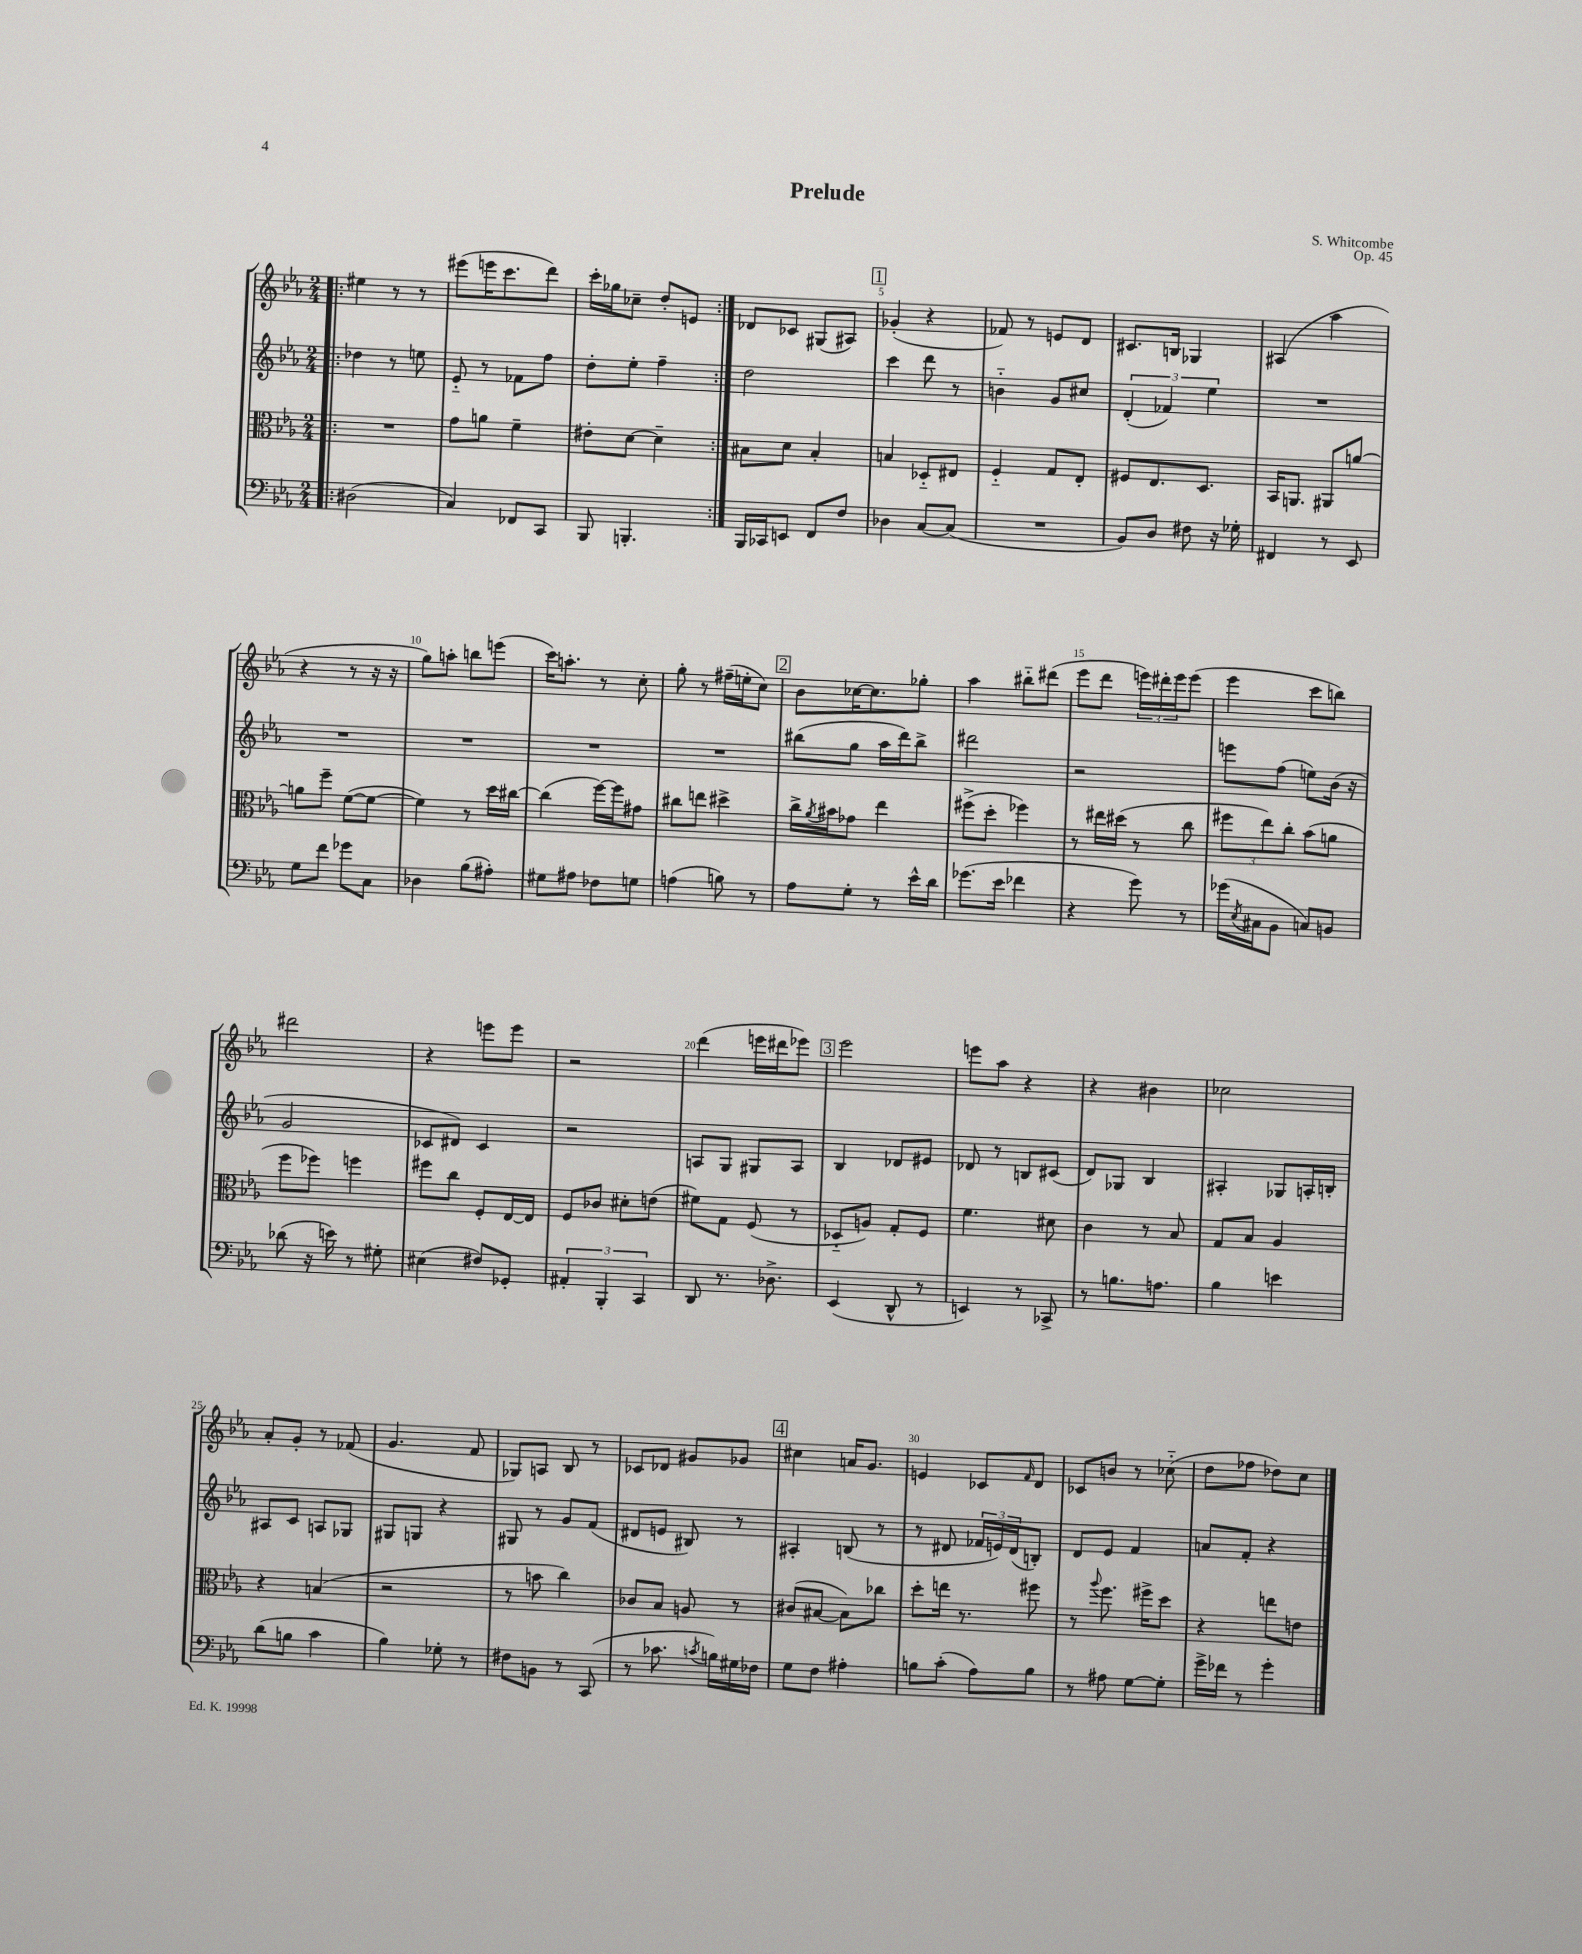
\header { title = "Prelude" composer = "S. Whitcombe" opus = "Op. 45" }
<<
\new StaffGroup <<
\new Staff = "s0" {
    \clef treble \key ees \major \numericTimeSignature \time 2/4
    \repeat volta 2 { \bar ".|:" eis''4 r8 r8 |
    eis'''8( e'''16 c'''8. d'''8) |
    c'''16-. ges''16 ces''8-- d''8-. e'8 | }
    des'8 ces'8 gis8( ais8) |
    \mark \markup { \box "1" } ges'4-.( r4 |
    fes'8) r8 e'8 d'8 |
    cis'8. b16 ges4 |
    ais4( aes''4 |
    r4 r8 r16 r16 |
    g''8) a''8-. b''8 e'''8( |
    c'''16) a''8.-. r8 c''8-. |
    g''8-. r8 fis''16--( e''16-. c''8) |
    \mark \markup { \box "2" } bes'8 ces''16~ ces''8. ges''8-. |
    aes''4 bis''8-_ dis'''8( |
    ees'''8 d'''8 \tuplet 3/2 { e'''16) dis'''16-. e'''16 } e'''8( |
    ees'''4 c'''8 b''8) |
    dis'''2 |
    r4 e'''8 e'''8 |
    r2 |
    d'''4( e'''16 dis'''16 ees'''8) |
    \mark \markup { \box "3" } ees'''2 |
    e'''8 aes''8 r4 |
    r4 bis'4 |
    ces''2 |
    aes'8-. g'8-. r8 fes'8( |
    g'4. f'8 |
    ges8) a8 bes8 r8 |
    ces'8 des'8 gis'8 ges'8 |
    \mark \markup { \box "4" } cis''4 a'16 g'8. |
    e'4 ces'8 \grace { f'16 } d'8 |
    ces'8 b'8 r8 ces''8-_( |
    d''8 fes''8 des''8) c''8 \bar "|." |
}
\new Staff = "s1" {
    \clef treble \key ees \major \numericTimeSignature \time 2/4
    \repeat volta 2 { \bar ".|:" des''4 r8 e''8 |
    ees'8-_ r8 fes'8 f''8 |
    d''8-. ees''8-. f''4-- | }
    d''2 |
    \mark \markup { \box "1" } c'''4 d'''8 r8 |
    b'4-_ g'8 cis''8 |
    \tuplet 3/2 { d'4-.( fes'4) ees''4 } |
    R2 |
    R2 |
    R2 |
    R2 |
    R2 |
    \mark \markup { \box "2" } bis''8( g''8 aes''16 d'''16) bis''8-> |
    dis'''2 |
    r2 |
    e'''8 f''8( e''8) bes'16( r16 |
    g'2 |
    ces'8 dis'8) ces'4 |
    r2 |
    a8 g8 gis8 a8 |
    \mark \markup { \box "3" } bes4 des'8 eis'8 |
    des'8 r8 b8 cis'8( |
    d'8) ges8 bes4 |
    ais4-. ges8 a16-. b16-. |
    ais8 c'8 a8 ges8 |
    gis8 g8 r4 |
    gis8 r8 g'8 f'8( |
    dis'8 e'8 bis8) r8 |
    \mark \markup { \box "4" } ais4-. b8( r8 |
    r8 dis'8 \tuplet 3/2 { fes'16 e'16) dis'16( } b8-.) |
    d'8 ees'8 f'4 |
    a'8 f'8-. r4 \bar "|." |
}
\new Staff = "s2" {
    \clef alto \key ees \major \numericTimeSignature \time 2/4
    \repeat volta 2 { \bar ".|:" R2 |
    g'8 a'8 f'4-- |
    eis'8-. d'8~ d'4-- | }
    bis8 d'8 bis4-. |
    \mark \markup { \box "1" } b4 des8-_ eis8 |
    f4-_ g8 ees8-. |
    fis8 ees8. d8. |
    bes,16 a,8. ais,8 a'8~ |
    a'8 f''8-- f'8~( f'8~ |
    f'4) r8 d''16 cis''16~ |
    cis''4( f''16~) f''16 gis'8 |
    cis''8 e''8 dis''4-> |
    \mark \markup { \box "2" } c''16-> \acciaccatura { aes'8 } bis'16 ges'8 ees''4 |
    fis''8->( d''8-. fes''4) |
    r8 eis''16 dis''16( r8 c''8 |
    \tuplet 3/2 { fis''8 ees''8) c''8-. } bes'8( a'8 |
    f''8 fes''8) f''4 |
    fis''8 c''8 f8-. ees16~ ees16 |
    f8 ces'8 dis'8-. e'8( |
    fis'8) g8 f8( r8 |
    \mark \markup { \box "3" } des8-_ a8) g8-. f8 |
    f'4. dis'8 |
    c'4 r8 bes8 |
    g8 bes8 aes4 |
    r4 b4( |
    r2 |
    r8 b'8 c''4) |
    ces'8 bes8 a8 r8 |
    \mark \markup { \box "4" } cis'8( bis8~ bis8) ces''8 |
    d''8-. e''16 r8. fis''8 |
    r8 \appoggiatura { aes''8 } f''8. fis''16-> d''8 |
    r4 e''8 e'8 \bar "|." |
}
\new Staff = "s3" {
    \clef bass \key ees \major \numericTimeSignature \time 2/4
    \repeat volta 2 { \bar ".|:" dis2( |
    c4) fes,8 c,8 |
    bes,,8 b,,4.-. | }
    bes,,16 ces,16 e,8 f,8 f8 |
    \mark \markup { \box "1" } des4 c8~ c8( |
    R2 |
    bes,8) d8 fis8 r16 ges16-. |
    fis,4 r8 ees,8 |
    g8 f'8 ges'8 c8 |
    des4 bes8( ais8-.) |
    gis8 ais8 fes8 g8 |
    a4( b8) r8 |
    \mark \markup { \box "2" } aes8 g8-. r8 ees'16-^ d'16 |
    ges'8.( ees'16 fes'4 |
    r4 g'8) r8 |
    ges'16( \acciaccatura { ees8 } cis16 bes,8 c8) b,8 |
    des'8( r16 e'16) r8 gis8-. |
    eis4( fis8) ges,8-. |
    \tuplet 3/2 { ais,4-. bes,,4-. c,4 } |
    d,8 r8. des8.-> |
    \mark \markup { \box "3" } ees,4( d,8-^ r8 |
    e,4) r8 ces,8-> |
    r8 b8. a8. |
    bes4 e'4 |
    d'8( b8 c'4 |
    bes4) ges8-. r8 |
    fis8 b,8 r8 c,8( |
    r8 ces'8. \acciaccatura { c'8 } b16) gis16 fes16 |
    \mark \markup { \box "4" } g8 f8 ais4-. |
    b8 c'8-.( aes8) b8 |
    r8 ais8 g8~ g8-. |
    g'16-> fes'16 r8 g'4-. \bar "|." |
}
>>
>>
\layout { \context { \Score \override BarNumber.break-visibility = ##(#f #t #t) barNumberVisibility = #(every-nth-bar-number-visible 5) } }
